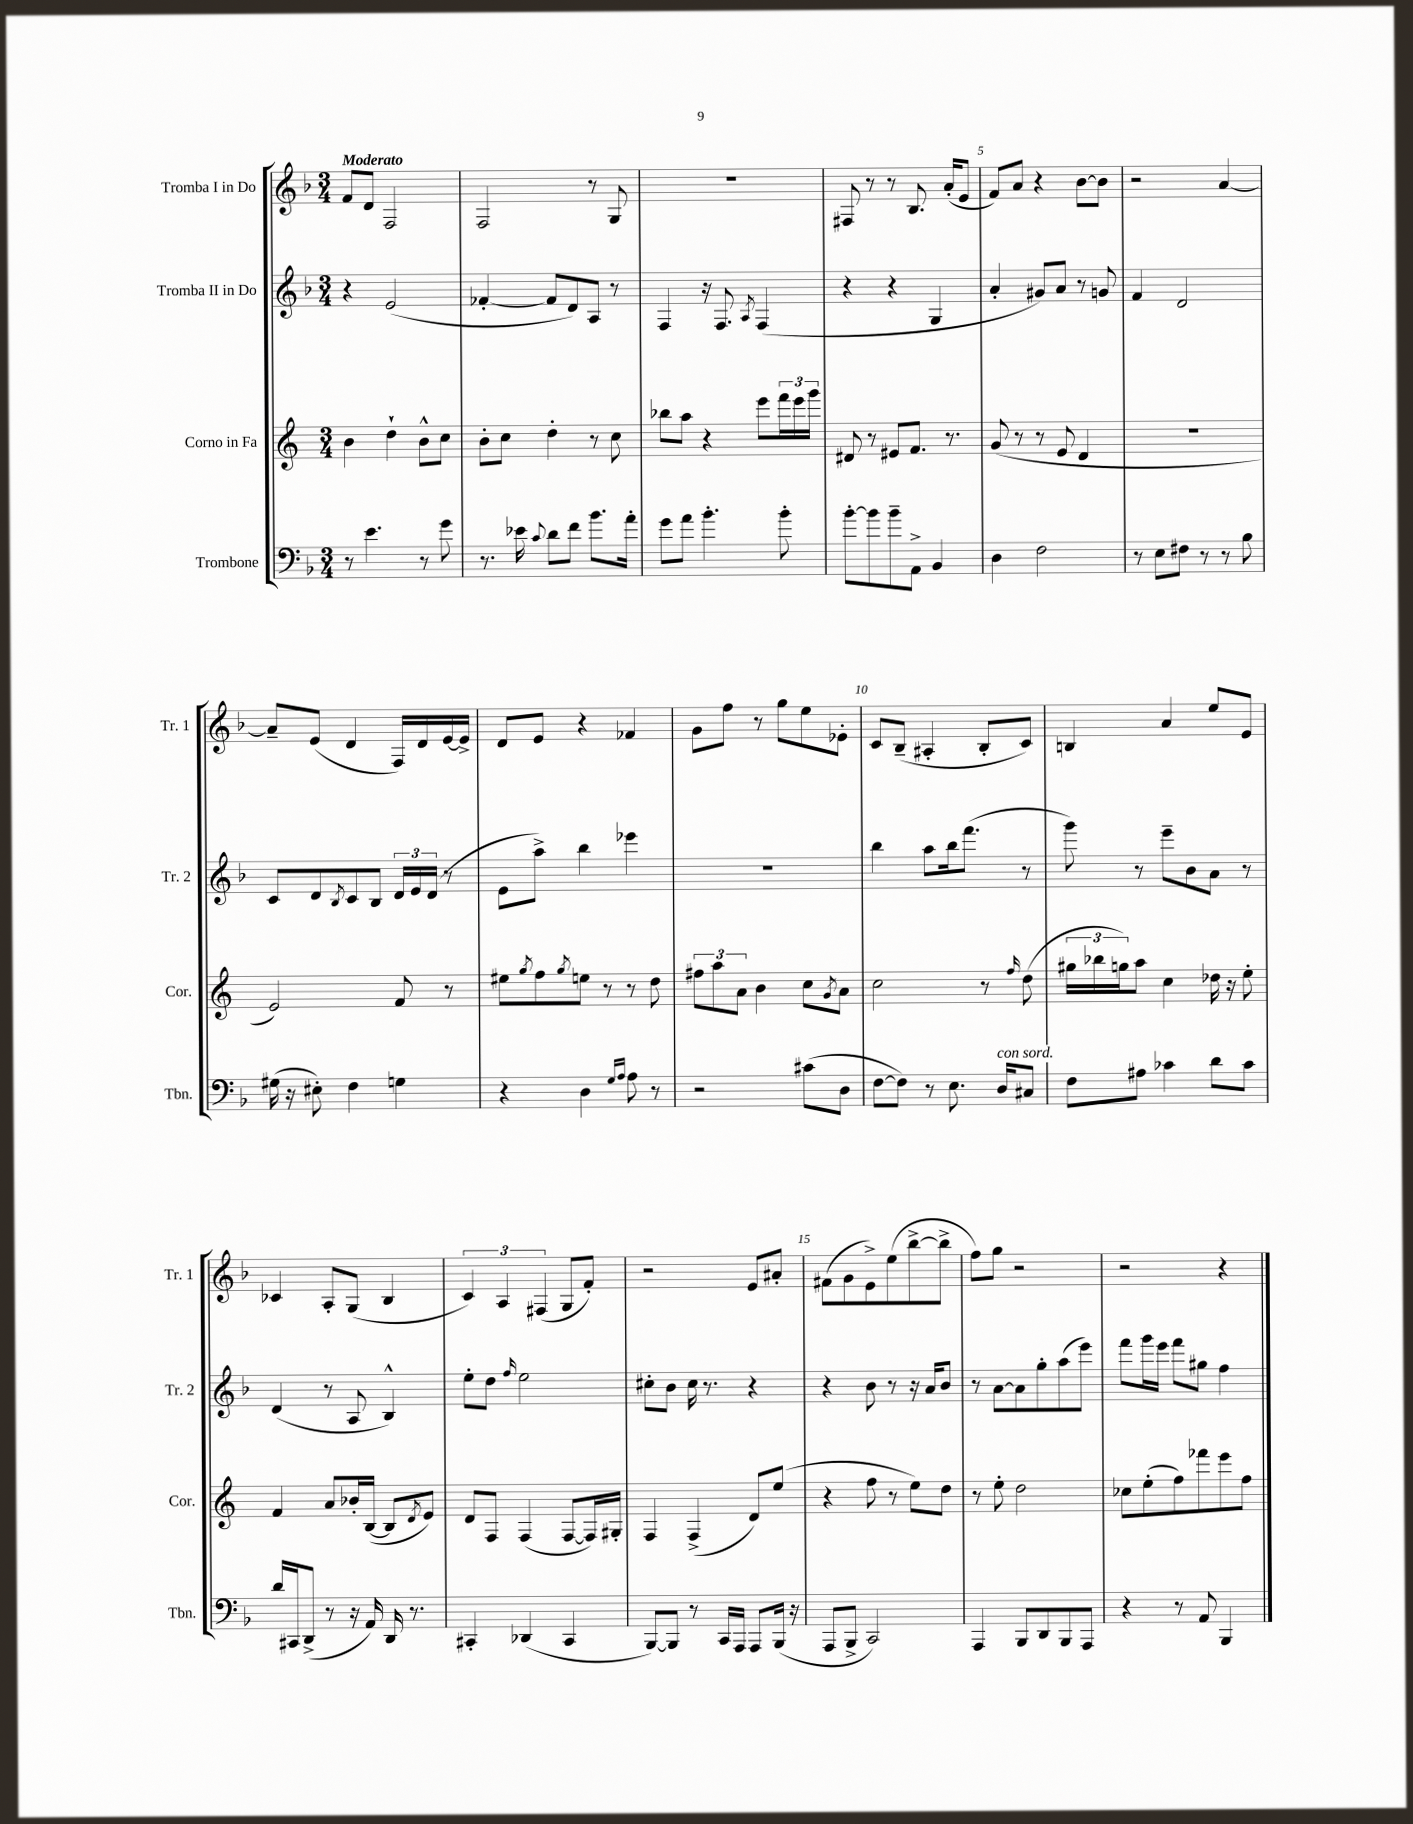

**kern	**kern	**kern	**kern
*part4	*part3	*part2	*part1
*staff4	*staff3	*staff2	*staff1
*I"Trombone	*I"Corno in Fa	*I"Tromba II in Do	*I"Tromba I in Do
*I'Tbn.	*I'Cor.	*I'Tr. 2	*I'Tr. 1
*clefF4	*clefG2	*clefG2	*clefG2
*k[b-]	*k[]	*k[b-]	*k[b-]
*M3/4	*M3/4	*M3/4	*M3/4
=1	=1	=1	=1
!	!	!	!LO:TX:a:B:t=Moderato
8r	4b\	4r	8f/L
4.e\	.	.	8d/J
.	4dd`\	(2e/	2F/
8r	8b^^\L	.	.
8g\	8cc\J	.	.
=2	=2	=2	=2
8.r	8b'\L	[4f-X'/	2F/
.	8cc\J	.	.
16e-X\	.	.	.
8qqc/	.	.	.
8d\L	4dd'\	8f-/L]	.
8f\J	.	8d/)	.
8.b-\L	8r	8A/J	8r
.	8cc\	8r	8G/
16a'\Jk	.	.	.
=3	=3	=3	=3
8g\L	8bb-X\L	4F/	2.r
8a\J	8aa\J	.	.
4.b-'\	4r	16r	.
.	.	8.F/	.
.	.	8qA/	.
.	8eee\L	(4F/	.
8b-'\	24fff\L	.	.
.	24eee\	.	.
.	24ggg\JJ	.	.
=4	=4	=4	=4
[8b-'\L	8d#X/	4r	8F#X/
8b-\]	8r	.	8r
8b-~\	8e#X/L	4r	8r
8AA^\J	8.f/J	.	8.B-/
4BB-/	.	4G/	.
.	8.r	.	(16a'/KL
.	.	.	8e/J
=5	=5	=5	=5
4D\	(8g/	4a'/	8f/L)
.	8r	.	8a/J
2F\	8r	8g#X/L)	4r
.	8e/	8a/J	.
.	4d/	8r	[8b-\L
.	.	8gn/	8b-\J]
=6	=6	=6	=6
8r	2.r	4f/	2r
8E\L	.	.	.
8F#X\J	.	2d/	.
8r	.	.	.
8r	.	.	[4a/
8B-\	.	.	.
!!LO:LB:g=z
=7	=7	=7	=7
(16G#X\	2e/)	8c/L	8a~/L]
16r	.	.	.
8E#X'\)	.	8d/	(8e/J
.	.	8qB-/	.
4F\	.	8c/	4d/
.	.	8B-/J	.
4Gn\	8f/	24d/LL	16F/LL)
.	.	24e/	.
.	.	.	16d/
.	.	(24d/JJ	.
.	8r	8r	[16e/
.	.	.	16e^/JJ]
=8	=8	=8	=8
4r	8ee#X\L	8e\L	8d/L
.	8qgg/	.	.
.	8ff\	8aa^\J)	8e/J
.	8qgg/	.	.
4D\	8een\J	4bb-\	4r
.	8r	.	.
16qqG/LL	.	.	.
16qqA/JJ	.	.	.
8A\	8r	4eee-X\	4f-X/
8r	8dd\	.	.
=9	=9	=9	=9
2r	12ff#X\L	2.r	8g\L
.	12aa\	.	.
.	.	.	8ff\J
.	12a\J	.	.
.	4b\	.	8r
.	.	.	8gg\L
(8c#X\L	8cc\L	.	8ee\
.	8qg/	.	.
8D\J	8a\J	.	8e-X'\J
=10	=10	=10	=10
[8F\L	2cc\	4bb-\	8c/L
8F\J])	.	.	(8B-~/J
8r	.	8aa\L	4A#X'/
8.E\	.	16bb-\k	.
.	.	(8.fff\J	.
.	8r	.	8B-'/L
!LO:TX:a:i:t=con sord.	!	!	!
16D/KL	.	.	.
.	16qqff/	.	.
8C#X/J	(8dd\	8r	8c/J)
=11	=11	=11	=11
8F\L	24gg#X\LL	8ggg\)	4Bn/
.	24bb-X\	.	.
.	24ggn\J)	.	.
8A#X\J	8aa\J	8r	.
4c-X\	4cc\	8eee~\L	4a/
.	.	8b-\	.
8d\L	16dd-X\	8a\J	8ee/L
.	16r	.	.
8c-\J	8ee'\	8r	8e/J
!!LO:LB:g=z
=12	=12	=12	=12
16d/LL	4f/	(4d/	4c-X/
16CC#X/J	.	.	.
(8DD^/J	.	.	.
8r	8a/L	8r	8A'/L
16r	16b-X'/L	8A/	(8G/J
16AA/)	([16B/JJ	.	.
16DD/	8B/L]	4B-^^/)	4B-/
8.r	.	.	.
.	8qd/	.	.
.	8e/J)	.	.
=13	=13	=13	=13
4CC#X'/	8d/L	8ee'\L	6c/)
.	8F/J	8dd\J	.
.	.	.	6A/
.	.	16qqff/	.
(4DD-X/	(4F/	2ee\	.
.	.	.	(6F#X/
4CC#/	[8F/L	.	8G/L
.	16F/L])	.	8f'/J)
.	16G#X'/JJ	.	.
=14	=14	=14	=14
[8BBB-/L)	4F/	8cc#X'\L	2r
8BBB-/J]	.	8b-\J	.
8r	(4F^/	16cc#\	.
.	.	8.r	.
16CC/LL	.	.	.
16AAA/JJ	.	.	.
8AAA/L	8d/L)	4r	8e/L
(16BBB-/Jk	(8ee/J	.	8a#X'/J
16r	.	.	.
=15	=15	=15	=15
8AAA/L	4r	4r	(8f#X\L
8BBB-^/J	.	.	8g\
2CC/)	8ff\	8b-\	8e^\)
.	8r	8r	(8ee\
.	8ee\L)	16r	[8bb-^\
.	.	16a/KL	.
.	8dd\J	8b-/J	8bb-^\J]
=16	=16	=16	=16
4AAA/	8r	8r	8ff\L)
.	8ee'\	[8a\L	8gg\J
8BBB-/L	2dd\	8a\]	2r
8DD/	.	8gg'\	.
8BBB-/	.	(8aa\	.
8AAA/J	.	8eee\J)	.
=17	=17	=17	=17
4r	8cc-X\L	8fff\L	2r
.	(8ee'\	16ggg\L	.
.	.	16eee\JJ	.
8r	8ff\)	8fff\L	.
8AA/	8fff-X\	8gg#X\J	.
4BBB-/	8eee\	4ff\	4r
.	8ff\J	.	.
==	==	==	==
*-	*-	*-	*-
